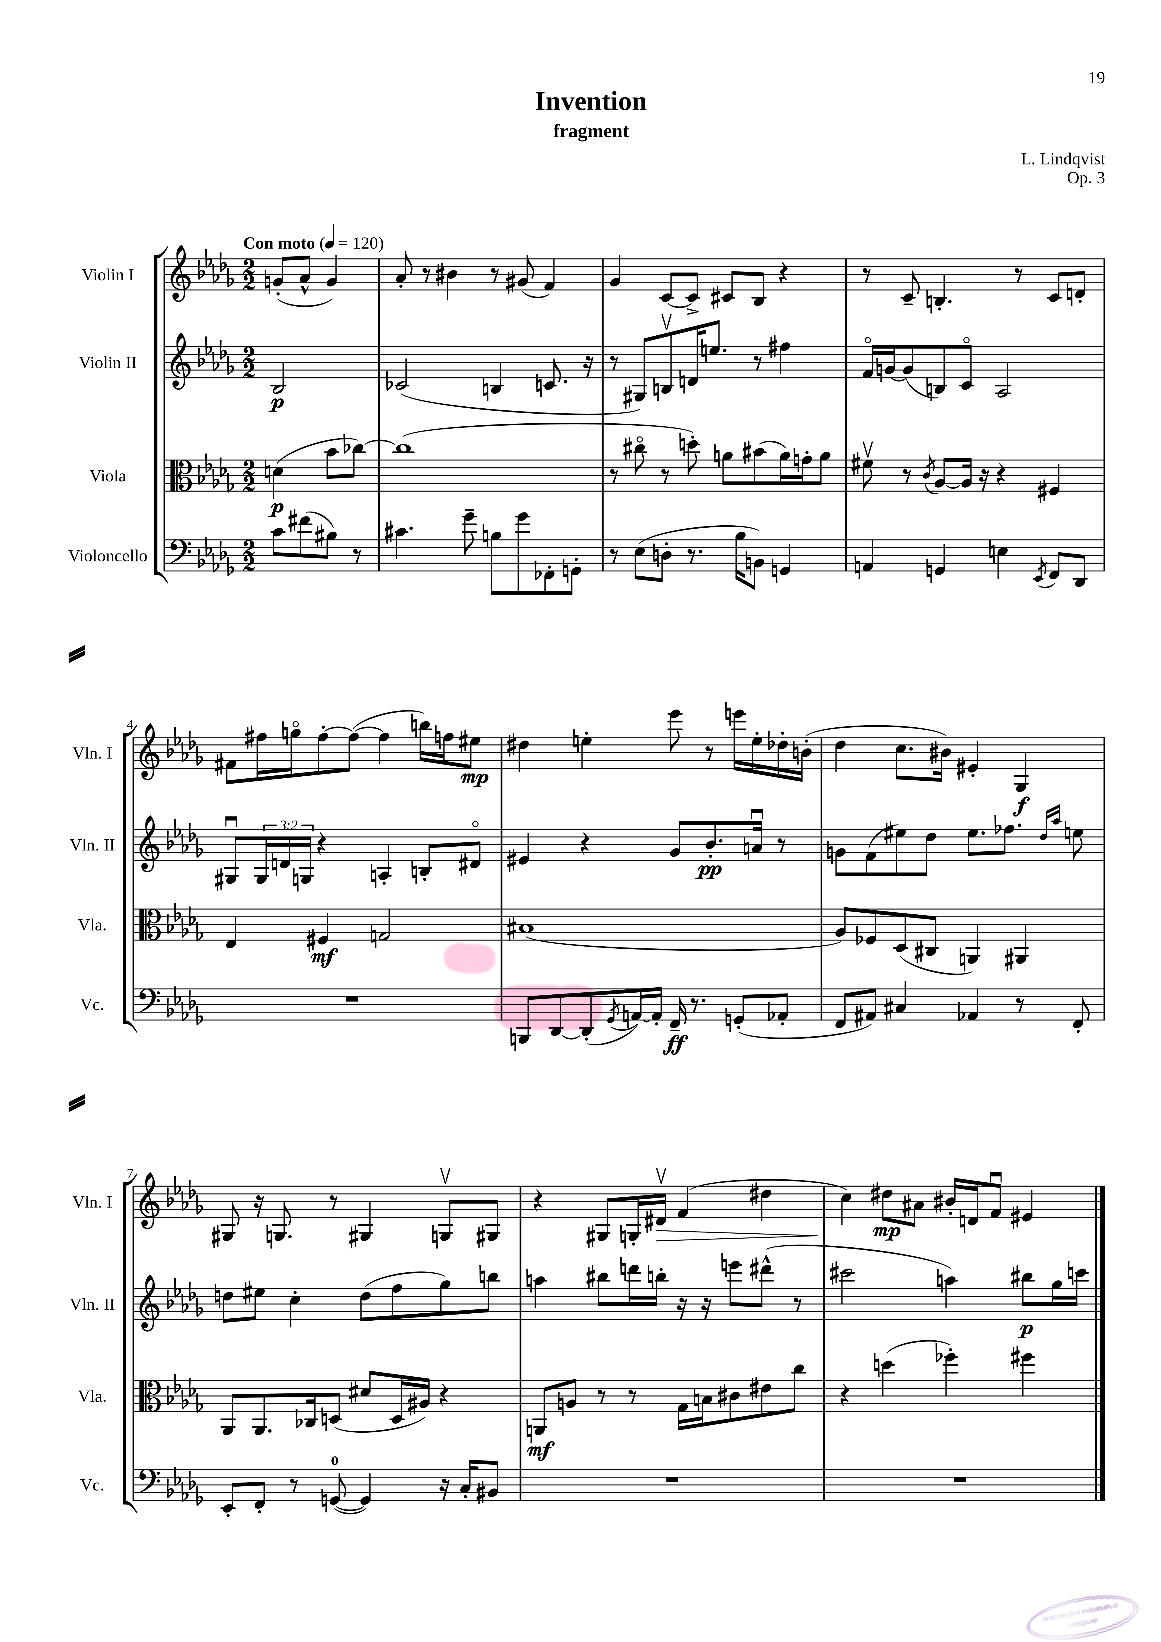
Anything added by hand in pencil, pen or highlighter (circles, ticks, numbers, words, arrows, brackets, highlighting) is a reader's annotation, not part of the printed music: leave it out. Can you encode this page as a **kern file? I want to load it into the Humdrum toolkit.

**kern	**kern	**kern	**kern
*staff4	*staff3	*staff2	*staff1
*clefF4	*clefC3	*clefG2	*clefG2
*k[b-e-a-d-g-]	*k[b-e-a-d-g-]	*k[b-e-a-d-g-]	*k[b-e-a-d-g-]
*M2/2	*M2/2	*M2/2	*M2/2
*MM120	*MM120	*MM120	*MM120
8c	(4d	2B-	(8g'
(8f#	.	.	8a-^^
8B#)	8b-	.	4g)
8r	[8cc-)	.	.
=	=	=	=
4.c#	(1cc-]	(2c-	8a-'
.	.	.	8r
.	.	.	4b#
8g-~	.	.	.
8B	.	4B	8r
8g-	.	.	(8g#
8FF-'	.	8.c	4f)
8GG'	.	.	.
.	.	16r	.
=	=	=	=
8r	8r	8r	4g-
(8E-	8cc#o	8G#)	.
8D'	8r	8Bv	[8c
8.r	8dd')	16d	8c^]
.	.	8.ee	.
.	8a	.	8c#
16B-	.	.	.
8BB)	(8b#	8r	8B-
4GG	16a)	4ff#	4r
.	16g'	.	.
.	8a	.	.
=	=	=	=
4AA	8f#v	16fo	8r
.	.	[16g	.
.	8r	(8g]	8c~
.	8qc	.	.
4GG	[8A-	8B)	4.B'
.	16A-]	8co	.
.	16r	.	.
4E	4r	2A-	.
.	.	.	8r
8qEE-	.	.	.
8FF	4F#	.	8c
8DD-	.	.	8d'
=	=	=	=
1r	4E-	8G#u	8f#
.	.	24G#	16ff#
.	.	24d	.
.	.	.	16ggo
.	.	24G	.
.	4F#	4r	[8ff#'
.	.	.	(8ff#_
.	2G	4A'	4ff#]
.	.	8B'	16bb)
.	.	.	16ff
.	.	8d#o	8ee#
=	=	=	=
8BBB	(1B#	4e#	4dd#
[8DD-	.	.	.
(8DD-']	.	4r	4ee'
8qGG-	.	.	.
[16AA)	.	.	.
16AA']	.	.	.
16FF~	.	8g-	8eee-
8.r	.	.	.
.	.	8.b-'	8r
(8GG'	.	.	16eee
.	.	16au	16ee'
8AA-'	.	8r	16dd-'
.	.	.	(16b'
=	=	=	=
8FF	8A-)	8g	4dd-
8AA#)	8F-	(8f	.
4C#	(8D-	8ee#)	8.cc
.	8C#	8dd-	.
.	.	.	16b#)
4AA-	4AA)	8.ee#	4e#'
.	.	8.ff-	.
8r	4AA#	.	4G-
.	.	16qqdd-	.
.	.	16qqaa-	.
8FF'	.	8ee	.
=	=	=	=
8EE-'	8AA-	8dd	8G#
8FF'	8.AA-	8ee#	16r
.	.	.	8.G
8r	.	4cc'	.
.	16C-	.	.
([8GG	(8D	.	8r
4GG])	8d#	(8dd	4G#
.	16D	8ff	.
.	16A#)	.	.
16r	4r	8gg-)	8Gv
16C'	.	.	.
8BB#	.	8bb	8G#
=	=	=	=
1r	8AA	4aa	4r
.	8A	.	.
.	8r	8bb#	8G#
.	8r	16ddd	16G'
.	.	16bb'	16d#v
.	16G-	16r	(4f
.	16B	16r	.
.	8c#	8eee	.
.	8e#	(8ddd#^^	4dd#
.	8cc	8r	.
=	=	=	=
1r	4r	2ccc#	4cc)
.	(4dd	.	8dd#
.	.	.	8a#
.	4ff-')	4aa)	16b#'
.	.	.	16d
.	.	.	8fu
.	4ff#	8bb#	4e#
.	.	16gg-	.
.	.	16ccc	.
==	==	==	==
*-	*-	*-	*-
